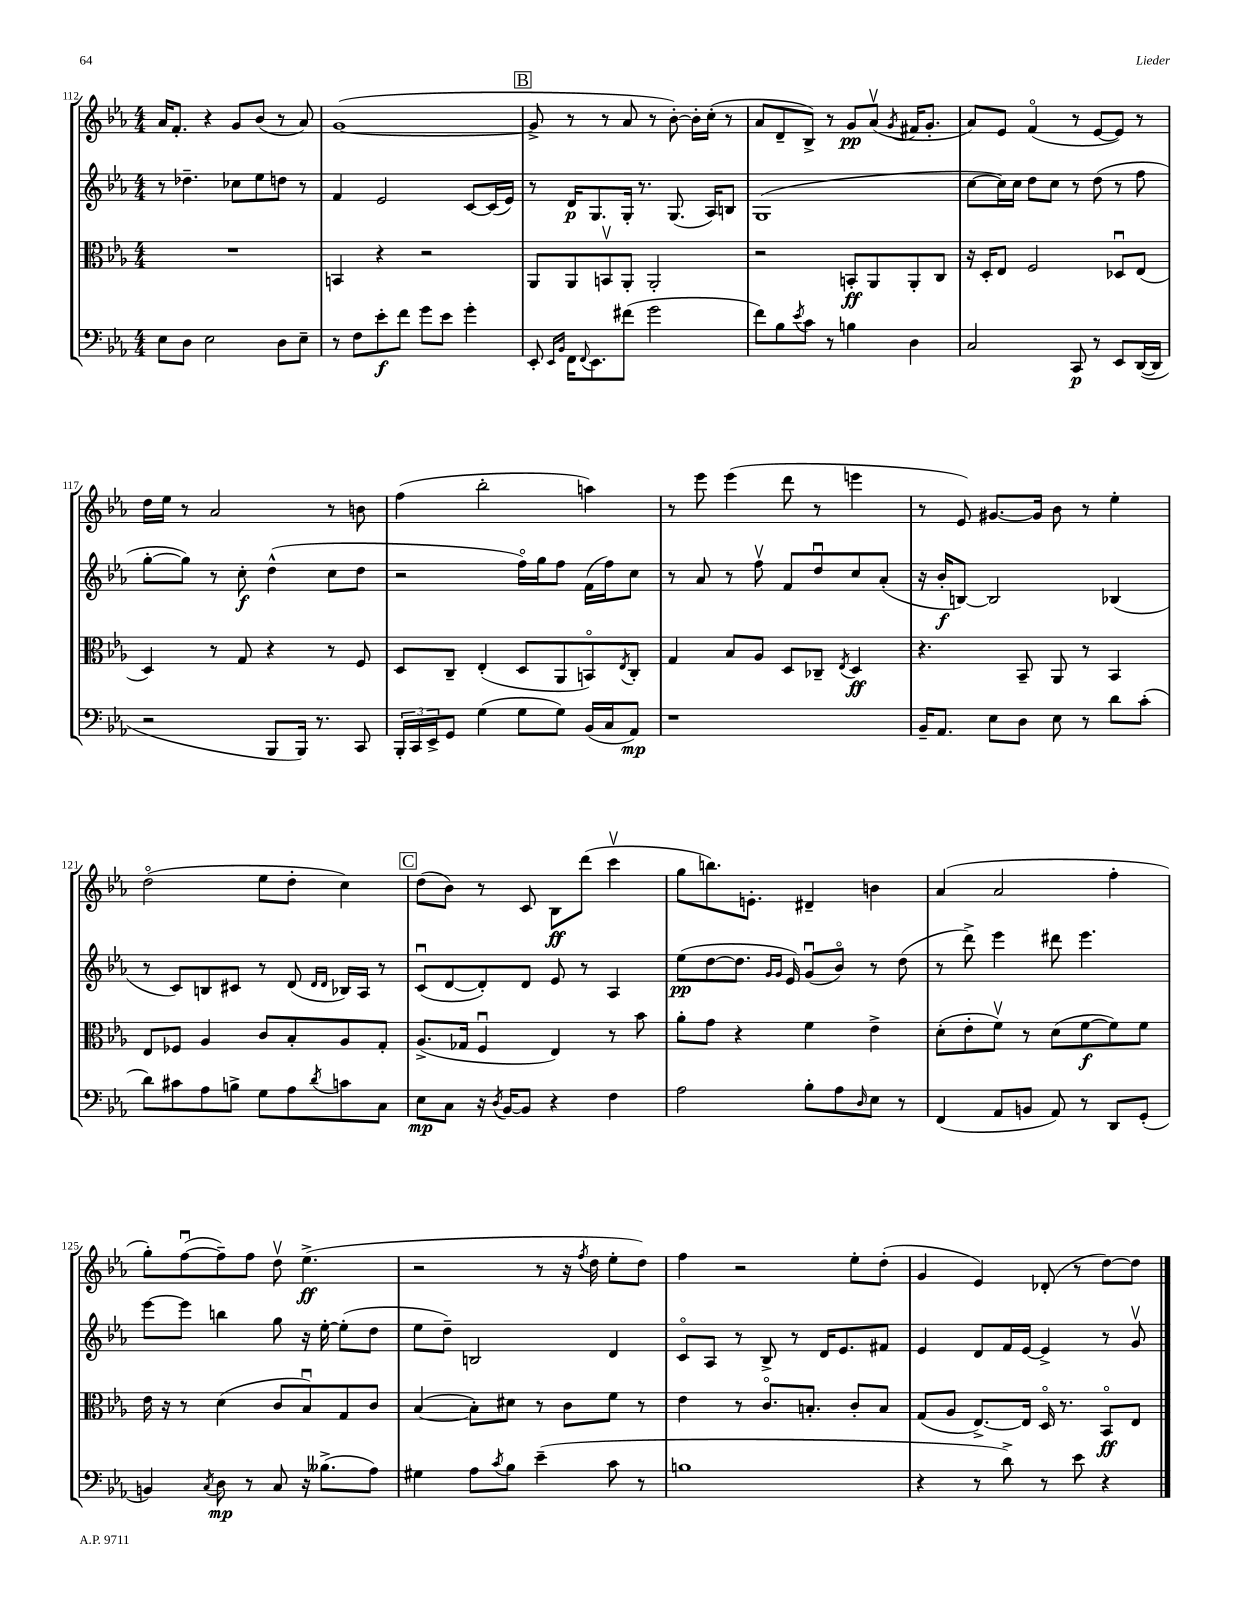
<<
\new StaffGroup <<
\new Staff = "s0" {
    \clef treble \key ees \major \numericTimeSignature \time 4/4
    aes'16 f'8.-. r4 g'8 bes'8( r8 aes'8) |
    g'1~( |
    \mark \markup { \box "B" } g'8-> r8 r8 aes'8 r8 bes'8~-.) bes'16-. c''16-.( r8 |
    aes'8 d'8-- bes8->) r8 g'8\pp aes'8\upbow( \acciaccatura { g'8 } fis'16 g'8.-. |
    aes'8) ees'8 f'4\flageolet( r8 ees'8~ ees'8) r8 |
    d''16 ees''16 r8 aes'2 r8 b'8 |
    f''4( bes''2-. a''4) |
    r8 ees'''8 ees'''4( d'''8 r8 e'''4 |
    r8 ees'8) gis'8.~ gis'16 bes'8 r8 ees''4-. |
    d''2\flageolet( ees''8 d''8-. c''4) |
    \mark \markup { \box "C" } d''8( bes'8) r8 c'8 bes8\ff d'''8( c'''4\upbow |
    g''8 b''8.) e'8.-. dis'4-- b'4 |
    aes'4( aes'2 f''4-. |
    g''8-.) f''8~\downbow( f''8--) f''8 d''8\upbow ees''4.->\ff( |
    r2 r8 r16 \acciaccatura { f''8 } d''16 ees''8-. d''8) |
    f''4 r2 ees''8-. d''8-.( |
    g'4 ees'4) des'8-.( r8 d''8~) d''8 \bar "|." |
}
\new Staff = "s1" {
    \clef treble \key ees \major \numericTimeSignature \time 4/4
    r8 des''4.-- ces''8 ees''8 d''8 r8 |
    f'4 ees'2 c'8~ c'16( ees'16) |
    \mark \markup { \box "B" } r8 d'16\p g8. g16-. r8. g8.( aes16) b8 |
    g1( |
    c''8~ c''16) c''16 d''8 c''8 r8 d''8( r8 f''8 |
    g''8~-. g''8) r8 c''8-.\f d''4-^( c''8 d''8 |
    r2 f''16\flageolet) g''16 f''8 f'16( f''16) c''8 |
    r8 aes'8 r8 f''8\upbow f'8 d''8\downbow c''8 aes'8-.( |
    r16 bes'16-.\f b8~) b2 bes4( |
    r8 c'8) b8 cis'8 r8 d'8( \grace { d'16 d'16 } bes16) aes16 r8 |
    \mark \markup { \box "C" } c'8\downbow( d'8~ d'8-.) d'8 ees'8 r8 aes4 |
    ees''8\pp( d''8~ d''8. \grace { g'16 g'16 } ees'16) g'8\downbow( bes'8\flageolet) r8 d''8( |
    r8 d'''8->) ees'''4 dis'''8 ees'''4. |
    ees'''8~ ees'''8 b''4 g''8 r16 ees''16~-. ees''8-.( d''8 |
    ees''8 d''8--) b2 d'4 |
    c'8\flageolet aes8 r8 bes8-> r8 d'16 ees'8. fis'8 |
    ees'4 d'8 f'16 ees'16~ ees'4-> r8 g'8\upbow \bar "|." |
}
\new Staff = "s2" {
    \clef alto \key ees \major \numericTimeSignature \time 4/4
    R1 |
    b,4 r4 r2 |
    \mark \markup { \box "B" } aes,8 aes,8 b,8\upbow aes,8-. aes,2-. |
    r2 b,8-.\ff aes,8 aes,8-. c8 |
    r16 d16-. ees8 f2 des8\downbow ees8( |
    d4) r8 g8 r4 r8 f8 |
    d8 c8-- ees4-.( d8 aes,8 b,8\flageolet) \acciaccatura { ees8 } c8-. |
    g4 bes8 aes8 d8 ces8-- \acciaccatura { ees8 } d4\ff |
    r4. bes,8-- aes,8 r8 bes,4 |
    ees8 fes8 aes4 c'8 bes8-. aes8 g8-. |
    \mark \markup { \box "C" } aes8.->( ges16 f4\downbow ees4) r8 bes'8 |
    aes'8-. g'8 r4 f'4 ees'4-> |
    d'8-.( ees'8-. f'8\upbow) r8 d'8( f'8~\f f'8) f'8 |
    ees'16 r16 r8 d'4( c'8 bes8\downbow) g8 c'8 |
    bes4~( bes8-.) dis'8 r8 c'8 f'8 r8 |
    ees'4 r8 c'8.\flageolet b8.-. c'8-. b8 |
    g8( aes8 ees8.~->) ees16 d16\flageolet r8. bes,8\flageolet\ff ees8 \bar "|." |
}
\new Staff = "s3" {
    \clef bass \key ees \major \numericTimeSignature \time 4/4
    ees8 d8 ees2 d8 ees8-- |
    r8 f8 ees'8-.\f f'8 g'8 ees'8 g'4-. |
    \mark \markup { \box "B" } ees,8-. \grace { ees,16 bes,16 } f,16 \appoggiatura { f,8 } ees,8. fis'8( g'2 |
    f'8) bes8 \acciaccatura { ees'8 } c'8 r8 b4 d4 |
    c2 c,8\p r8 ees,8 d,16~( d,16 |
    r2 bes,,8 bes,,16) r8. c,8 |
    \tuplet 3/2 { bes,,16-. c,16 ees,16-> } g,8 g4( g8 g8) bes,16( c16 aes,8\mp) |
    r1 |
    bes,16-- aes,8. ees8 d8 ees8 r8 d'8 c'8-.( |
    d'8) cis'8 aes8 b8-> g8 aes8 \acciaccatura { d'8 } c'8 c8 |
    \mark \markup { \box "C" } ees8\mp c8 r16 \acciaccatura { d8 } bes,16~ bes,8 r4 f4 |
    aes2 bes8-. aes8 \grace { d16 } ees8 r8 |
    f,4( aes,8 b,8 aes,8) r8 d,8 g,8-.( |
    b,4) \acciaccatura { c8 } d8\mp r8 c8 r16 beses8.->( aes8) |
    gis4 aes8 \acciaccatura { c'8 } bes8 ees'4--( c'8 r8 |
    b1 |
    r4 r8 d'8->) r8 ees'8 r4 \bar "|." |
}
>>
>>
\layout { \context { \Score currentBarNumber = #112 } }
